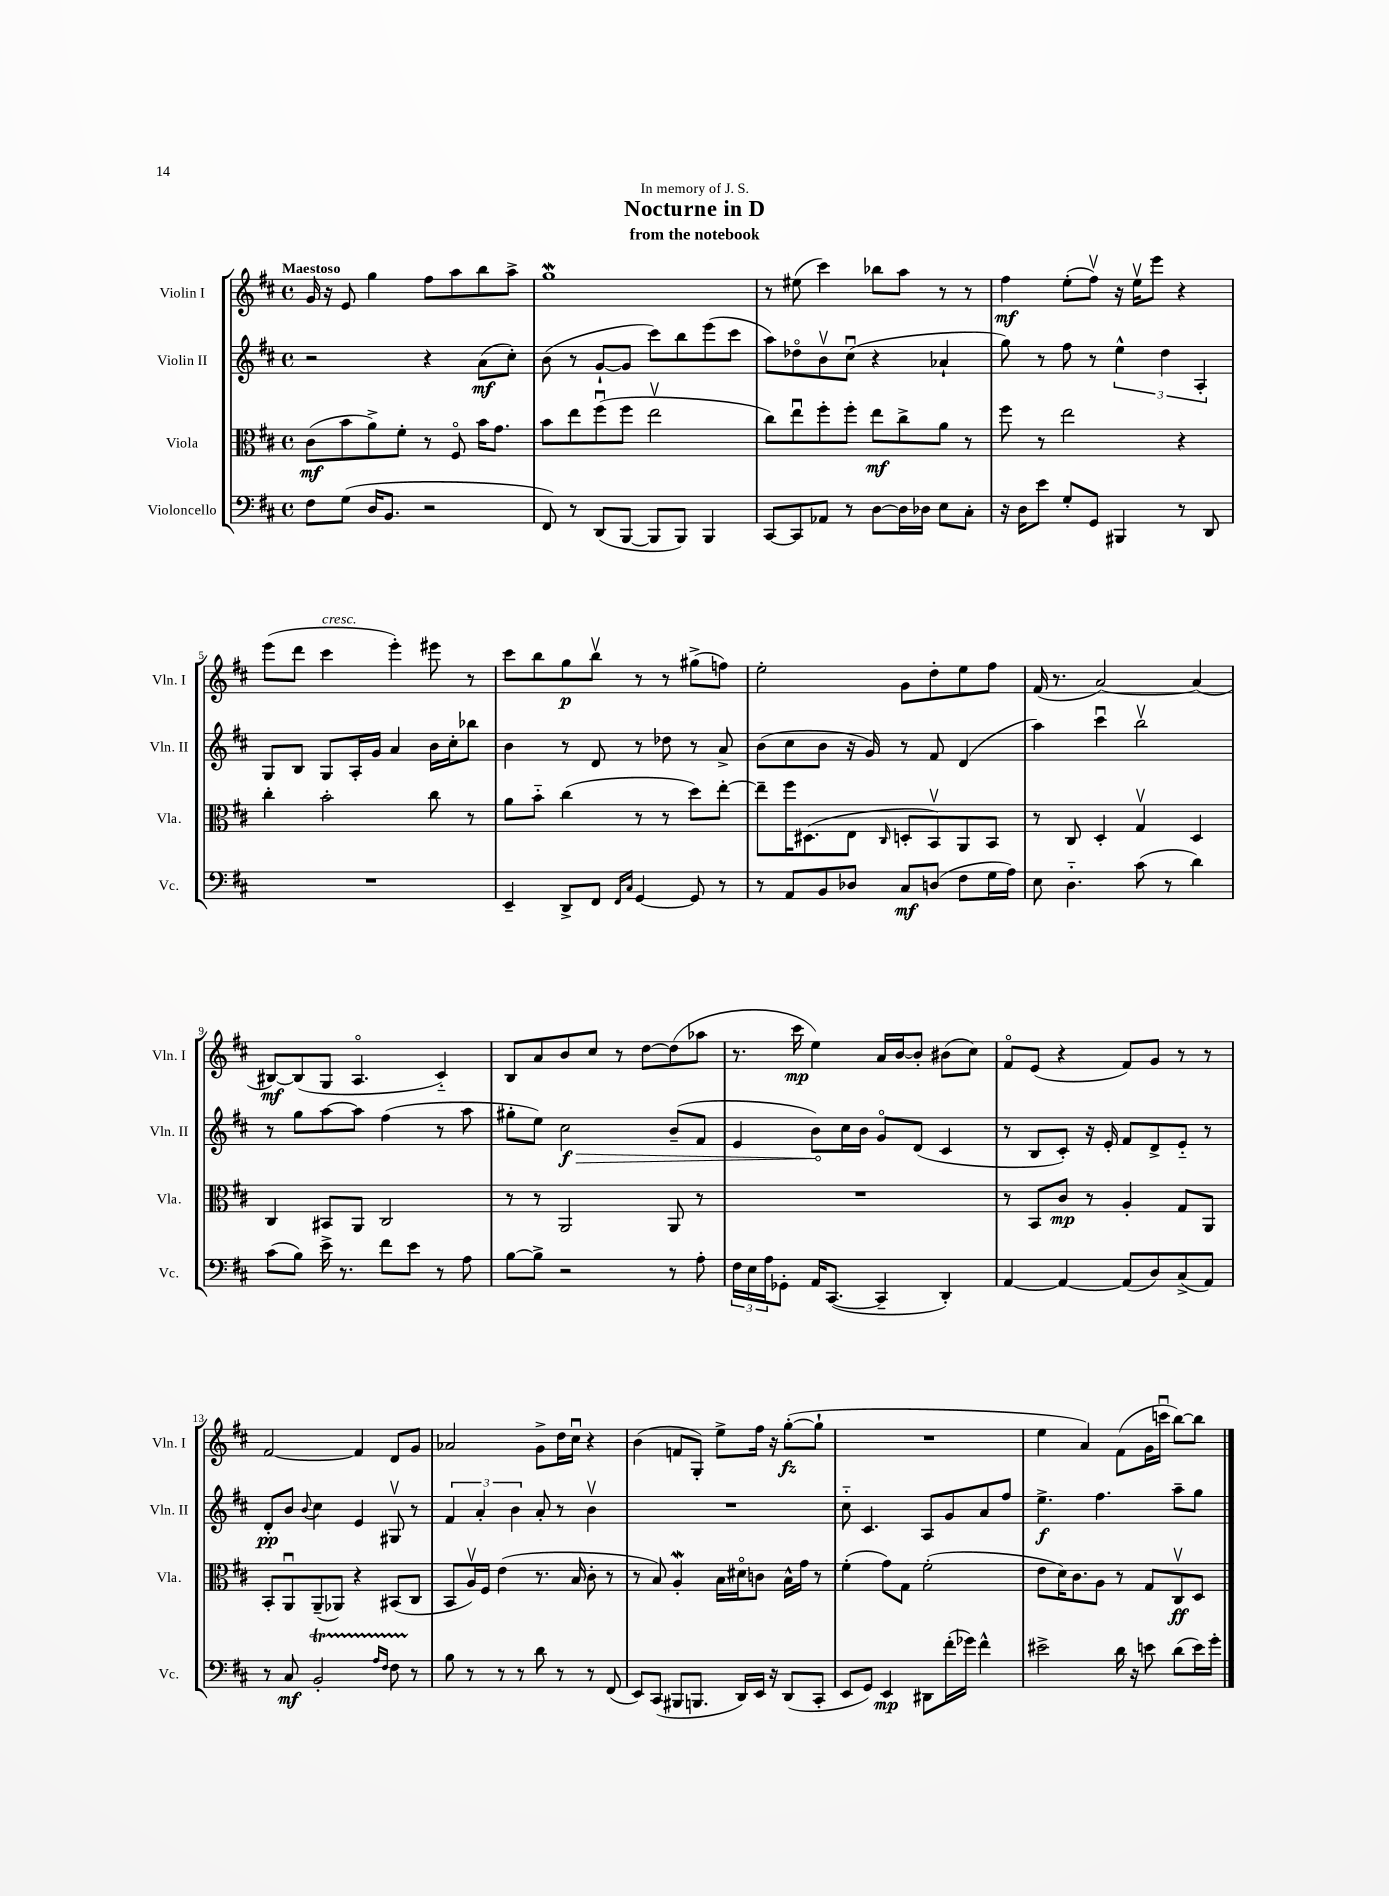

**kern	**dynam	**kern	**dynam	**kern	**dynam	**kern	**dynam
*part4	*part4	*part3	*part3	*part2	*part2	*part1	*part1
*staff4	*staff4	*staff3	*staff3	*staff2	*staff2	*staff1	*staff1
*I"Violoncello	*	*I"Viola	*	*I"Violin II	*	*I"Violin I	*
*I'Vc.	*	*I'Vla.	*	*I'Vln. II	*	*I'Vln. I	*
*clefF4	*	*clefC3	*	*clefG2	*	*clefG2	*
*k[f#c#]	*	*k[f#c#]	*	*k[f#c#]	*	*k[f#c#]	*
*M4/4	*	*M4/4	*	*M4/4	*	*M4/4	*
*met(c)	*	*met(c)	*	*met(c)	*	*met(c)	*
=1	=1	=1	=1	=1	=1	=1	=1
!	!	!	!	!	!	!LO:TX:a:B:t=Maestoso	!
8F#\L	.	(8c#\L	mf	2r	.	16g/	.
.	.	.	.	.	.	16r	.
(8G\J	.	8b\	.	.	.	8e/	.
16D/KL	.	8a^\)	.	.	.	4gg\	.
8.BB/J	.	.	.	.	.	.	.
.	.	8f#'\J	.	.	.	.	.
2r	.	8r	.	4r	.	8ff#\L	.
.	.	8F#/	.	.	.	8aa\	.
.	.	16b\KL	.	(8a\L	mf	8bb\	.
.	.	8.g\J	.	.	.	.	.
.	.	.	.	8cc#'\J)	.	8aa^\J	.
=2	=2	=2	=2	=2	=2	=2	=2
8FF#/)	.	8b\L	.	(8b\	.	1ggw	.
8r	.	8ee\	.	8r	.	.	.
(8DD/L	.	(8ff#u\	.	[8g`/L	.	.	.
[8BBB/J	.	8ff#\J	.	8g/J]	.	.	.
8BBB/L]	.	2eev\	.	8ccc#\L)	.	.	.
8BBB/J)	.	.	.	8bb\	.	.	.
4BBB/	.	.	.	(8eee\	.	.	.
.	.	.	.	8ccc#\J	.	.	.
=3	=3	=3	=3	=3	=3	=3	=3
[8CC#/L	.	8cc#\L)	.	8aa\L)	.	8r	.
8CC#/]	.	8eeu\	.	8dd-X\	.	(8ee#X\	.
8AA-X/J	.	8ff#'\	.	8bv\	.	4ccc#\)	.
8r	.	8ff#'\J	.	(8cc#u\J	.	.	.
[8D\L	.	8ee\L	mf	4r	.	8bb-X\L	.
16D\L]	.	8cc#^\	.	.	.	8aa\J	.
16D-X\JJ	.	.	.	.	.	.	.
8E\L	.	8a\J	.	4a-X`/	.	8r	.
8C#'\J	.	8r	.	.	.	8r	.
=4	=4	=4	=4	=4	=4	=4	=4
16r	.	8ff#\	.	8gg\)	.	4ff#\	mf
16D\KL	.	.	.	.	.	.	.
8e\J	.	8r	.	8r	.	.	.
8G'/L	.	2ee\	.	8ff#\	.	(8ee'\L	.
8GG/J	.	.	.	8r	.	8ff#v\J)	.
4BBB#X/	.	.	.	6ee^^\	.	16r	.
.	.	.	.	.	.	16eev\KL	.
.	.	.	.	.	.	8eee\J	.
.	.	.	.	6dd\	.	.	.
8r	.	4r	.	.	.	4r	.
.	.	.	.	6A'/	.	.	.
8DD/	.	.	.	.	.	.	.
!!LO:LB:g=z
=5	=5	=5	=5	=5	=5	=5	=5
1r	.	4cc#'\	.	8G/L	.	(8eee\L	.
.	.	.	.	8B/J	.	8ddd\J	.
!	!	!	!	!	!	!LO:TX:a:i:t=cresc.	!
.	.	2b'\	.	8G/L	.	4ccc#\	.
.	.	.	.	16A'/L	.	.	.
.	.	.	.	16g/JJ	.	.	.
.	.	.	.	4a/	.	4eee'\)	.
.	.	8cc#\	.	16b\LL	.	8eee#X\	.
.	.	.	.	16cc#'\J	.	.	.
.	.	8r	.	8bb-X\J	.	8r	.
=6	=6	=6	=6	=6	=6	=6	=6
4EE~/	.	8a\L	.	4b\	.	8ccc#\L	.
.	.	8b\J	.	.	.	8bb\	.
8DD^/L	.	(4cc#\	.	8r	.	8gg\	p
8FF#/J	.	.	.	8d/	.	8bbv\J	.
16qqFF#/LL	.	.	.	.	.	.	.
16qqC#/JJ	.	.	.	.	.	.	.
[4GG/	.	8r	.	8r	.	8r	.
.	.	8r	.	8dd-X\	.	8r	.
8GG/]	.	8dd\L)	.	8r	.	(8gg#X^\L	.
8r	.	[8ee'\J	.	8a^/	.	8ffn\J)	.
=7	=7	=7	=7	=7	=7	=7	=7
8r	.	8ee~\L]	.	(8b\L	.	2ee'\	.
8AA/L	.	16ff#\K	.	8cc#\	.	.	.
.	.	(8.D#X\	.	.	.	.	.
8BB/	.	.	.	8b\J	.	.	.
8D-X/J	.	8E\J	.	16r	.	.	.
.	.	.	.	16g/)	.	.	.
.	.	16qqC#/	.	.	.	.	.
8C#/L	mf	8Dn'/L	.	8r	.	8g\L	.
(8Dn/J	.	8BBv/)	.	8f#/	.	8dd'\	.
8F#\L	.	8AA/	.	(4d/	.	8ee\	.
16G\L	.	8BB/J	.	.	.	8ff#\J	.
16A\JJ)	.	.	.	.	.	.	.
=8	=8	=8	=8	=8	=8	=8	=8
8E\	.	8r	.	4aa\)	.	(16f#/	.
.	.	.	.	.	.	8.r	.
4.D\	.	8C#/	.	.	.	.	.
.	.	4D'/	.	4ccc#u\	.	[2a/)	.
(8c#\	.	4Gv/	.	2bbv\	.	.	.
8r	.	.	.	.	.	.	.
4d\)	.	4D/	.	.	.	(4a/]	.
!!LO:LB:g=z
=9	=9	=9	=9	=9	=9	=9	=9
(8c#\L	.	4C#/	.	8r	.	[8B#X/L)	mf
8B\J)	.	.	.	8gg\L	.	(8B#/]	.
16e^\	.	8BB#X/L	.	[8aa\	.	8G/J	.
8.r	.	.	.	.	.	.	.
.	.	8AA/J	.	8aa\J]	.	4.A/	.
8f#\L	.	2C#/	.	(4ff#\	.	.	.
8e\J	.	.	.	.	.	.	.
8r	.	.	.	8r	.	4c#/)	.
8A\	.	.	.	8aa\	.	.	.
=10	=10	=10	=10	=10	=10	=10	=10
[8B\L	.	8r	.	8gg#X'\L	.	8B/L	.
8B^\J]	.	8r	.	8ee\J)	.	8a/	.
!	!	!	!	!	!LO:HP:b	!	!
2r	.	2AA/	.	2cc#\	> f	8b/	.
.	.	.	.	.	.	8cc#/J	.
.	.	.	.	.	.	8r	.
.	.	.	.	.	.	[8dd\L	.
8r	.	8AA/	.	(8b~/L	.	(8dd\]	.
8A'\	.	8r	.	8f#/J	.	8aa-X\J	.
=11	=11	=11	=11	=11	=11	=11	=11
24F#\LL	.	1r	.	4e/	.	8.r	.
24E\	.	.	.	.	.	.	.
24A\J	.	.	.	.	.	.	.
8GG-X'\J	.	.	.	.	.	.	.
.	.	.	.	.	.	16ccc#\	mp
16AA/KL	.	.	.	8b\L)	.	4ee\)	.
([8.CC#/J	.	.	.	.	.	.	.
.	.	.	.	16cc#\L	]	.	.
.	.	.	.	16b\JJ	.	.	.
4CC#~/]	.	.	.	8g/L	.	16a/LL	.
.	.	.	.	.	.	[16b/J	.
.	.	.	.	(8d/J	.	8b'/J]	.
4DD'/)	.	.	.	4c#/	.	(8b#X\L	.
.	.	.	.	.	.	8cc#\J)	.
=12	=12	=12	=12	=12	=12	=12	=12
[4AA/	.	8r	.	8r	.	8f#/L	.
.	.	8BB/L	.	8B/L	.	(8e/J	.
4AA/_	.	8c#/J	mp	8c#'/J)	.	4r	.
.	.	8r	.	16r	.	.	.
.	.	.	.	16e'/	.	.	.
(8AA/L]	.	4A'/	.	8f#/L	.	8f#/L)	.
8D/)	.	.	.	8d^/	.	8g/J	.
(8C#^/	.	8G/L	.	8e/J	.	8r	.
8AA/J)	.	8AA/J	.	8r	.	8r	.
!!LO:LB:g=z
=13	=13	=13	=13	=13	=13	=13	=13
8r	.	8BB'/L	.	8d'/L	pp	[2f#/	.
8C#/	mf	8AAu/	.	8b/J	.	.	.
.	.	.	.	8qqb/	.	.	.
2BBT'/	.	(8AA~/	.	4cc#\	.	.	.
.	.	8AA-X/J)	.	.	.	.	.
.	.	4r	.	4e/	.	4f#/]	.
16qqA/LL	.	.	.	.	.	.	.
16qqF#/JJ	.	.	.	.	.	.	.
8F#TTT\	.	(8BB#X/L	.	8G#Xv/	.	8d/L	.
8r	.	8C#/J	.	8r	.	8g/J	.
=14	=14	=14	=14	=14	=14	=14	=14
8B\	.	8BB/L	.	6f#/	.	2a-X/	.
8r	.	16Av/L)	.	.	.	.	.
.	.	.	.	6a'/	.	.	.
.	.	16F#/JJ	.	.	.	.	.
8r	.	(4e\	.	.	.	.	.
.	.	.	.	6b\	.	.	.
8r	.	.	.	.	.	.	.
8d\	.	8.r	.	8a'/	.	8g^\L	.
8r	.	.	.	8r	.	16dd\L	.
.	.	16B/	.	.	.	16cc#u\JJ	.
8r	.	8c#'\	.	4bv\	.	4r	.
(8FF#/	.	8r	.	.	.	.	.
=15	=15	=15	=15	=15	=15	=15	=15
8EE/L)	.	8r	.	1r	.	(4b\	.
(8CC#/J	.	8B/)	.	.	.	.	.
8BBB#X/L	.	4AW'/	.	.	.	8fn/L	.
8.BBBn/J	.	.	.	.	.	8G'/J)	.
.	.	16B\LL	.	.	.	8ee^\L	.
16DD/LL)	.	16d#X\J	.	.	.	.	.
16EE/JJ	.	8cn\J	.	.	.	16ff#\Jk	.
16r	.	.	.	.	.	16r	.
(8DD/L	.	16B^^\LL	.	.	.	([8gg'\L	fz
.	.	16g\JJ	.	.	.	.	.
8CC#'/J	.	8r	.	.	.	8gg`\J]	.
=16	=16	=16	=16	=16	=16	=16	=16
8EE/L	.	(4f#'\	.	8cc#\	.	1r	.
8GG/J)	.	.	.	4.c#/	.	.	.
4EE/	mp	8g\L)	.	.	.	.	.
.	.	8G\J	.	.	.	.	.
8DD#X\L	.	(2f#'\	.	8A/L	.	.	.
(16f#'\L	.	.	.	8g/	.	.	.
16g-X\JJ)	.	.	.	.	.	.	.
4f#^^\	.	.	.	8a/	.	.	.
.	.	.	.	8ff#/J	.	.	.
=17	=17	=17	=17	=17	=17	=17	=17
2e#X^\	.	8e\L	.	4.ee^\	f	4ee\	.
.	.	16d\K)	.	.	.	.	.
.	.	8.c#\	.	.	.	.	.
.	.	.	.	.	.	4a/)	.
.	.	8A\J	.	4.ff#\	.	.	.
16d\	.	8r	.	.	.	(8f#\L	.
16r	.	.	.	.	.	.	.
8en\	.	8G/L	.	.	.	16g\L	.
.	.	.	.	.	.	16cccnu\JJ	.
(8d\L	.	8C#v/	ff	8aa~\L	.	[8bb\L)	.
16e\L)	.	8D/J	.	8gg\J	.	8bb\J]	.
16g'\JJ	.	.	.	.	.	.	.
==	==	==	==	==	==	==	==
*-	*-	*-	*-	*-	*-	*-	*-
